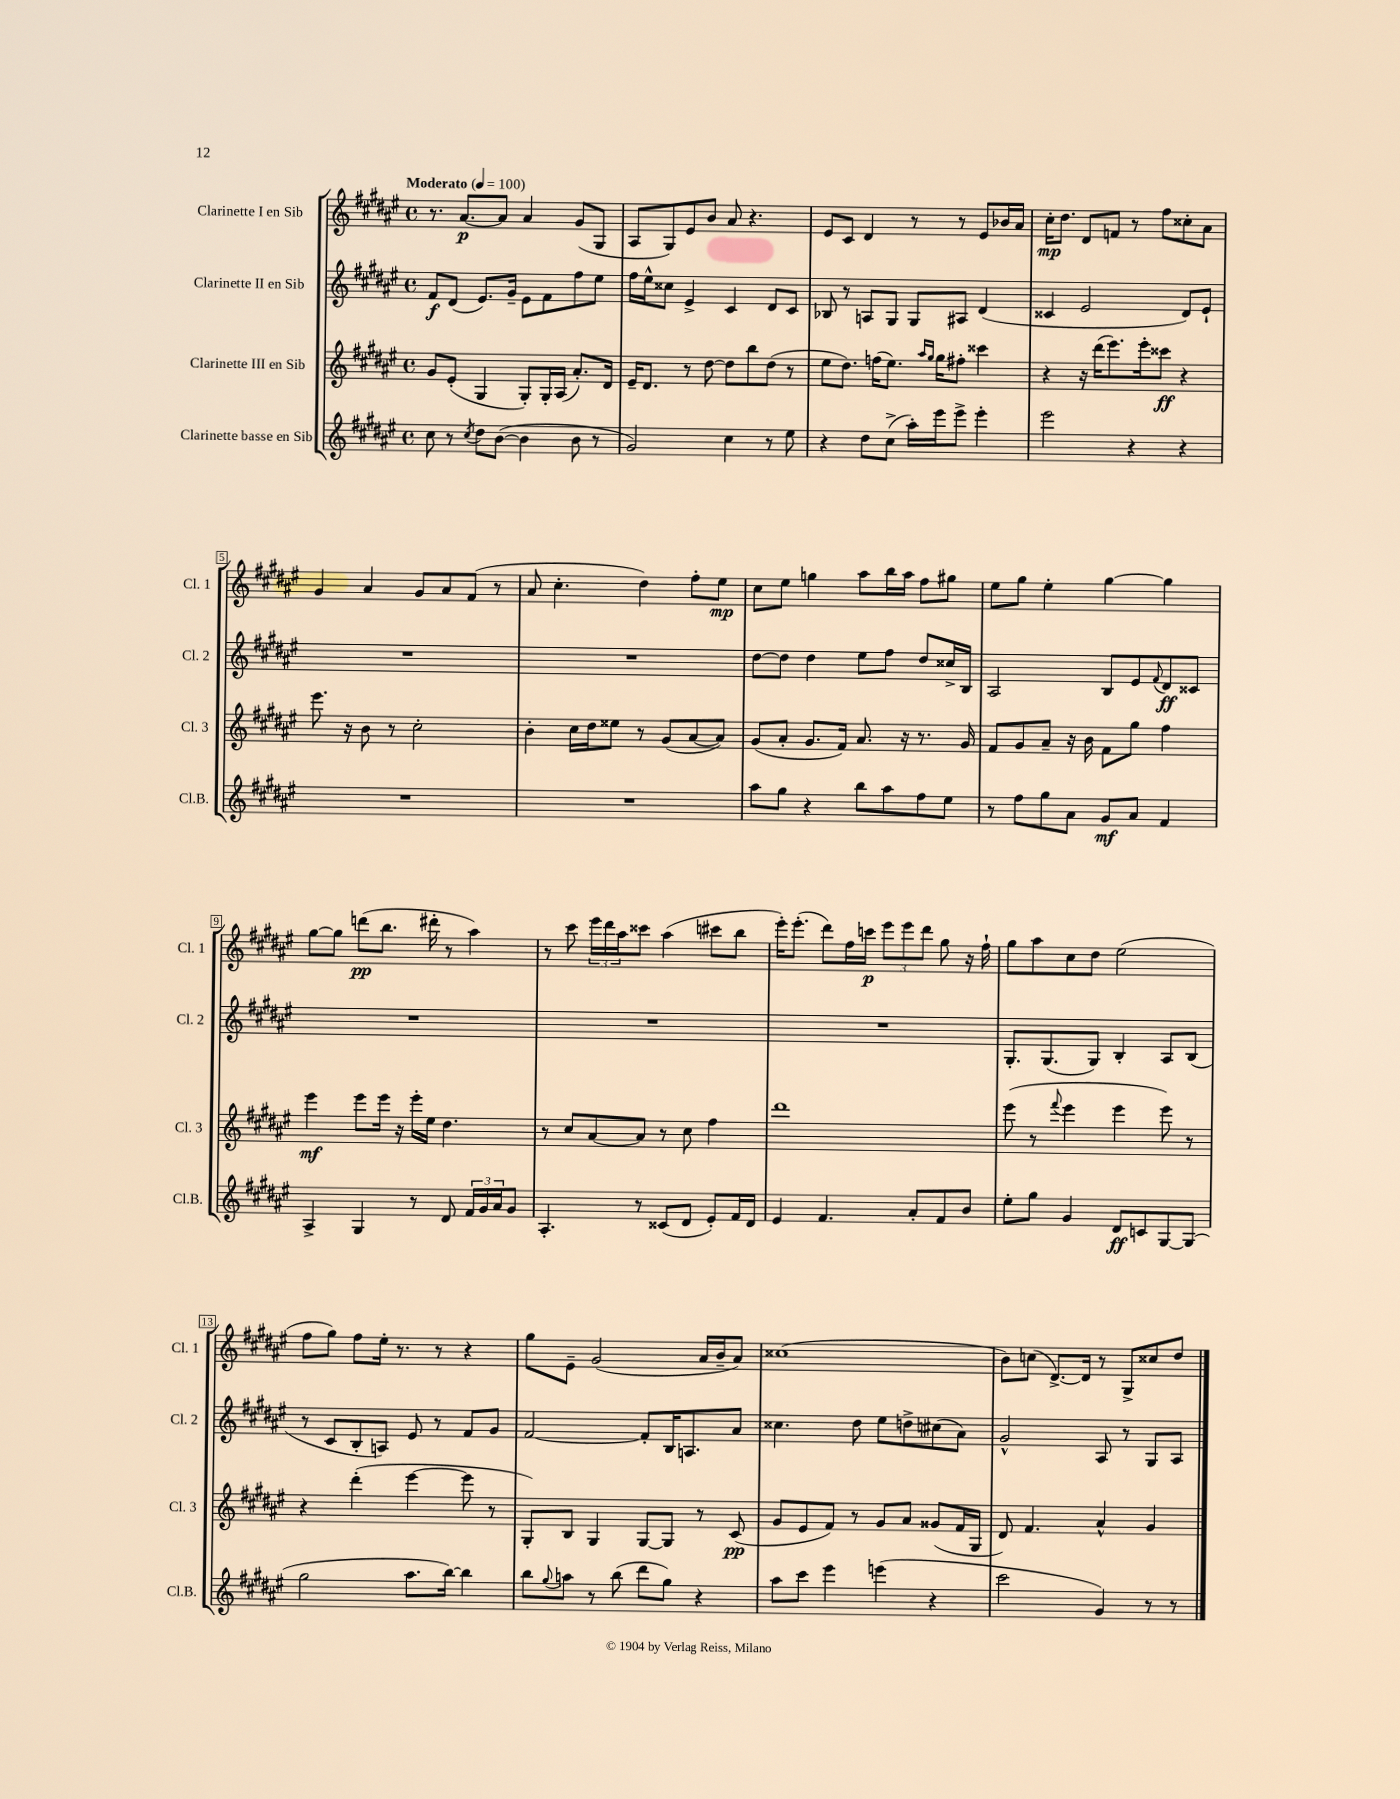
<<
\new StaffGroup <<
\new Staff = "s0" \with { instrumentName = "Clarinette I en Sib" shortInstrumentName = "Cl. 1" } {
    \clef treble \key fis \major \defaultTimeSignature \time 4/4 \tempo "Moderato" 4 = 100
    r8. ais'8.~\p ais'8 ais'4 gis'8( gis8 |
    ais8 gis8) eis'8 b'8 ais'8 r4. |
    eis'8 cis'8 dis'4 r8 r8 eis'8 bes'16 ais'16 |
    cis''16-.\mp dis''8. dis'8 f'8 r8 fis''8 cisis''8-. ais'8 |
    gis'4 ais'4 gis'8 ais'8 fis'8( r8 |
    ais'8 cis''4.-. dis''4) fis''8-. eis''8\mp |
    cis''8 eis''8 g''4 ais''8 b''16 ais''16 fis''8 gis''8 |
    eis''8 gis''8 eis''4-. gis''4~ gis''4 |
    gis''8~ gis''8 d'''8\pp( b''8. dis'''16-. r8 ais''4) |
    r8 cis'''8 \tuplet 3/2 { eis'''16 dis'''16 ais''16 } cisis'''8 ais''4( cis'''8 b''8 |
    eis'''16-.) eis'''8.-.( dis'''8) fis''16 c'''16\p \tuplet 3/2 { eis'''8 eis'''8 dis'''8 } gis''8 r16 fis''16-! |
    gis''8 ais''8 cis''8 dis''8 eis''2( |
    fis''8 gis''8) fis''8 eis''16-. r8. r8 r4 |
    gis''8 eis'8-- gis'2( ais'16 b'16-- ais'8) |
    cisis''1( |
    b'8) c''8( dis'8.~->) dis'16 r8 gis8-> cisis''8 dis''8 \bar "|." |
}
\new Staff = "s1" \with { instrumentName = "Clarinette II en Sib" shortInstrumentName = "Cl. 2" } {
    \clef treble \key fis \major \defaultTimeSignature \time 4/4
    fis'8\f dis'8( eis'8.) gis'16-- eis'8 fis'8 fis''8 eis''8 |
    fis''16 eis''16-^ cisis''8 eis'4-> cis'4 dis'8 cis'8 |
    bes8 r8 a8 gis8 gis8 ais8 dis'4( |
    cisis'4 eis'2 dis'8) eis'8-! |
    R1 |
    R1 |
    dis''8~ dis''8 dis''4 eis''8 fis''8 dis''8 cisis''16-> b16 |
    ais2 b8 eis'8 \appoggiatura { fis'8 } dis'8\ff cisis'8 |
    R1 |
    R1 |
    R1 |
    gis8.-. gis8.( gis8) b4-. ais8 b8( |
    r8 cis'8 b8-. a8) eis'8 r8 fis'8 gis'8 |
    fis'2~ fis'8-. b16 a8. ais'8 |
    cisis''4. dis''8 eis''8 d''8-> cis''8( ais'8) |
    gis'2-^ ais8 r8 gis8 ais8 \bar "|." |
}
\new Staff = "s2" \with { instrumentName = "Clarinette III en Sib" shortInstrumentName = "Cl. 3" } {
    \clef treble \key fis \major \defaultTimeSignature \time 4/4
    gis'8 eis'8-.( gis4 gis8-.) gis16-. ais16( ais'8.-.) dis'16 |
    eis'16-- dis'8. r8 dis''8~ dis''8 b''8 dis''8( r8 |
    eis''8 dis''8.) f''16( eis''8.) \grace { ais''16 gis''16 } gis''16 fis''8-. cisis'''4 |
    r4 r16 dis'''16( eis'''8.) eis'''16-. cisis'''8\ff r4 |
    eis'''8. r16 b'8 r8 cis''2-. |
    b'4-. cis''16 dis''16 eisis''8 r8 gis'8( ais'8~ ais'8) |
    gis'8( ais'8-. gis'8. fis'16) ais'8. r16 r8. gis'16 |
    fis'8 gis'8 ais'8-- r16 b'16 fis'8 gis''8 fis''4 |
    eis'''4\mf eis'''8 eis'''16 r16 eis'''16-. eis''16 dis''4. |
    r8 cis''8 ais'8~ ais'8 r8 cis''8 fis''4 |
    dis'''1 |
    eis'''8( r8 \appoggiatura { fis'''8 } eis'''4 eis'''4 eis'''8) r8 |
    r4 dis'''4-.( eis'''4~ eis'''8 r8 |
    gis8-.) b8 gis4 gis8~ gis8 r8 cis'8\pp( |
    gis'8 eis'8 fis'8) r8 gis'8 ais'8 gisis'8( fis'16 gis16 |
    dis'8) fis'4. ais'4-^ gis'4 \bar "|." |
}
\new Staff = "s3" \with { instrumentName = "Clarinette basse en Sib" shortInstrumentName = "Cl.B." } {
    \clef treble \key fis \major \defaultTimeSignature \time 4/4
    cis''8 r8 \acciaccatura { cis''8 } dis''8 b'8~( b'4 b'8 r8 |
    gis'2) cis''4 r8 eis''8 |
    r4 dis''8 cis''8->( ais''16-.) eis'''16 eis'''8-> eis'''4-. |
    eis'''2 r4 r4 |
    R1 |
    R1 |
    ais''8 gis''8 r4 b''8 ais''8 fis''8 eis''8 |
    r8 fis''8 gis''8 ais'8 gis'8\mf ais'8 fis'4 |
    ais4-> gis4 r8 dis'8 \tuplet 3/2 { fis'16 gis'16 ais'16 } gis'8 |
    ais4.-. r8 cisis'8( dis'8 eis'8-.) fis'16 dis'16 |
    eis'4 fis'4. ais'8-. fis'8 b'8 |
    eis''8-. gis''8 gis'4 dis'8\ff c'8 gis8~ gis8( |
    gis''2 ais''8. b''16~) b''4 |
    b''8 \appoggiatura { gis''8 } a''8 r8 b''8( dis'''8 gis''8) r4 |
    ais''8 cis'''8 eis'''4 e'''4( r4 |
    cis'''2 gis'4) r8 r8 \bar "|." |
}
>>
>>
\layout { \context { \Score \override BarNumber.stencil = #(make-stencil-boxer 0.1 0.3 ly:text-interface::print) } }
